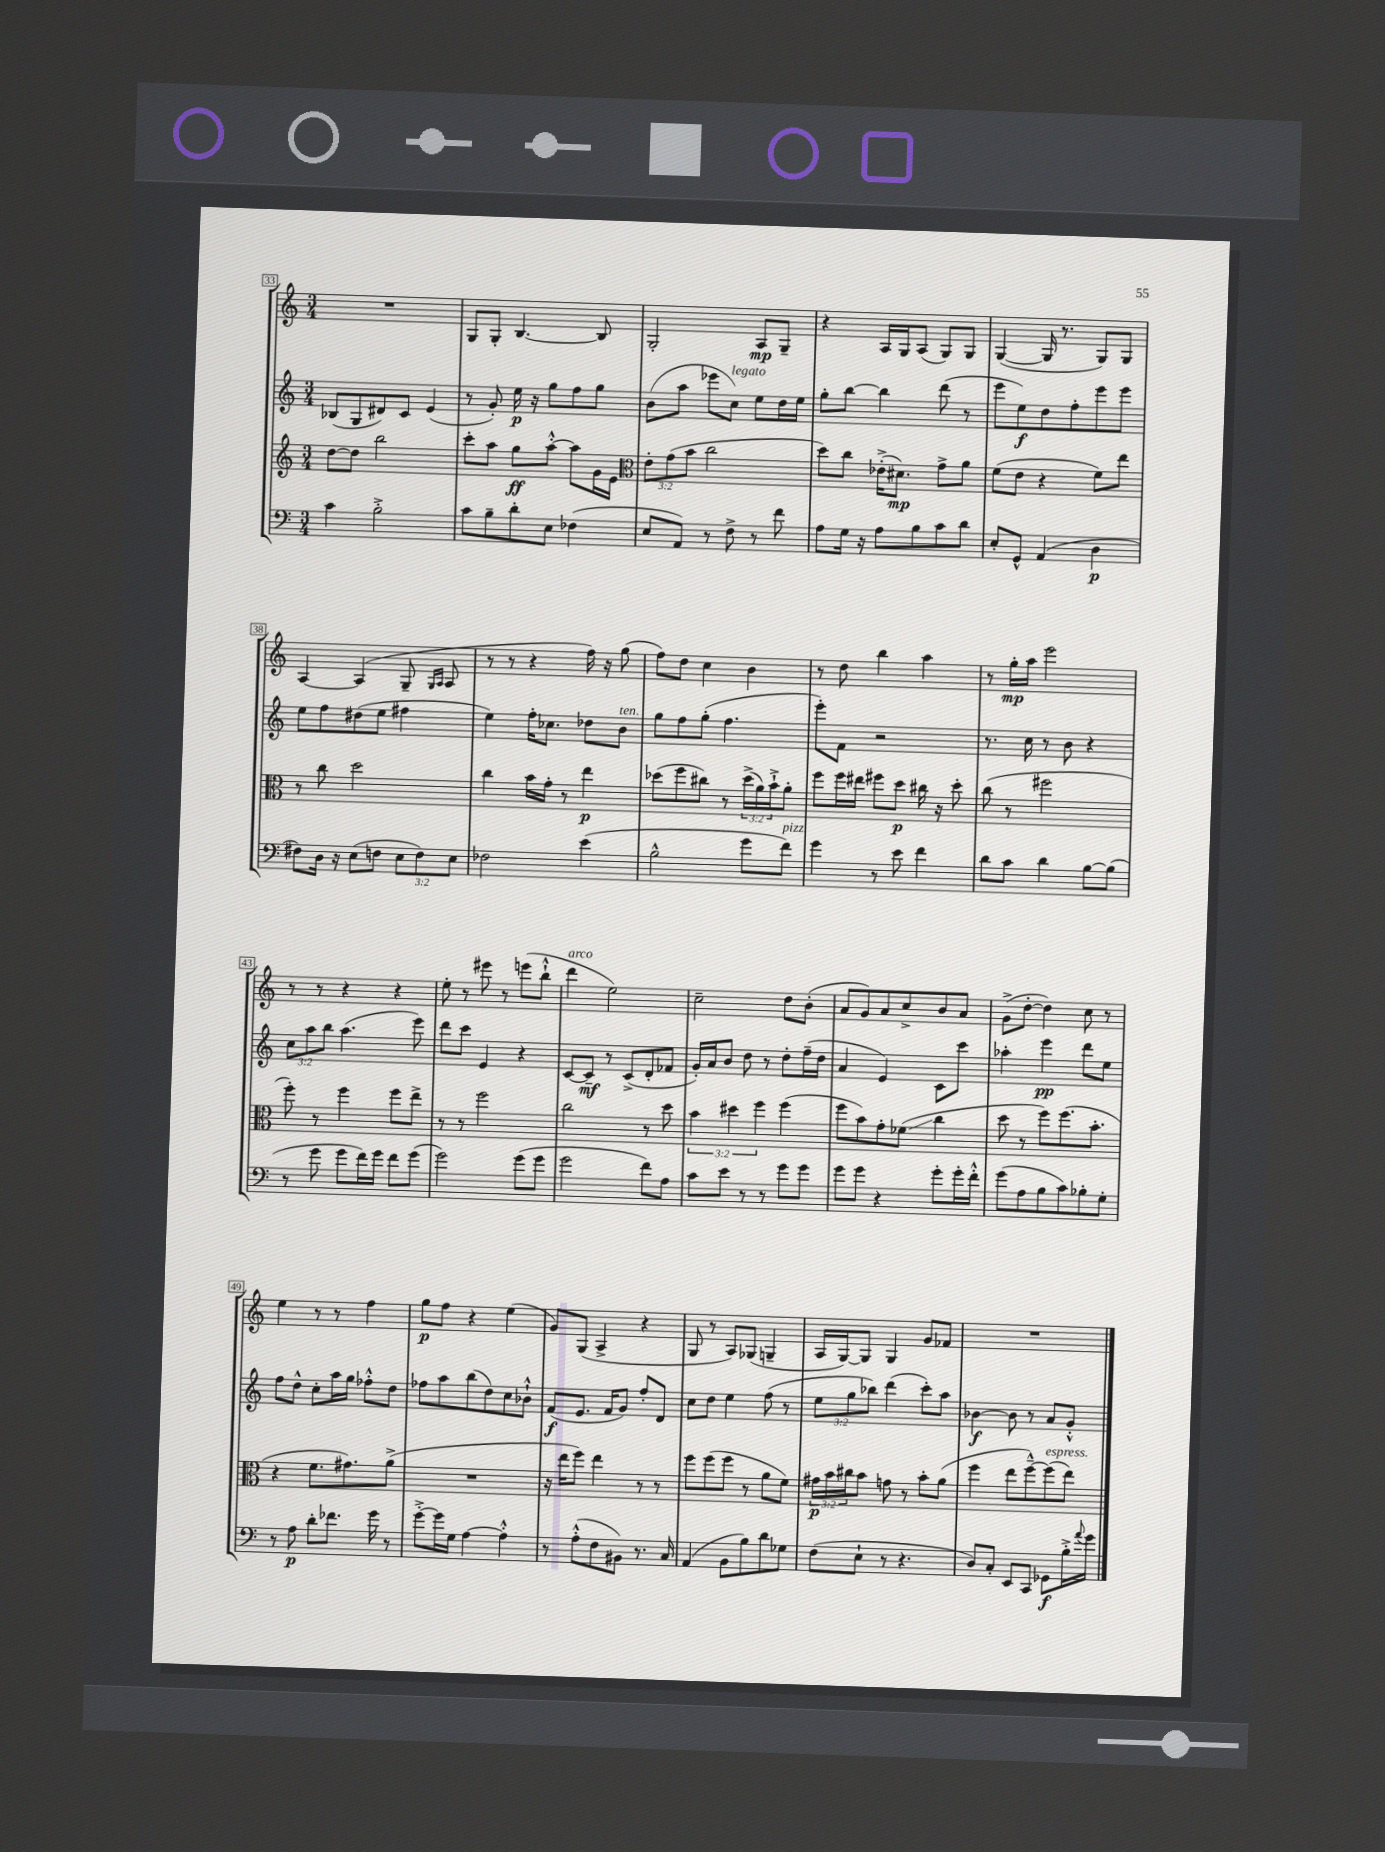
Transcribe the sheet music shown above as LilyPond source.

<<
\new StaffGroup <<
\new Staff = "s0" {
    \clef treble \key c \major \numericTimeSignature \time 3/4
    R2. |
    g8 g8-. b4.~ b8 |
    g2-. a8\mp g8-- |
    r4 a16 g16 a8( g8) g8 |
    g4~( g16 r8. g8) g8 |
    a4~ a4( g8-- \grace { g16 a16 } a8 |
    r8 r8 r4 f''16) r16 g''8( |
    f''8) d''8 c''4 b'4 |
    r8 d''8 b''4 a''4 |
    r8 g''16-.\mp a''16 e'''2 |
    r8 r8 r4 r4 |
    e''8-. r8 eis'''8 r8 e'''8( b''8-!-^ |
    d'''4^\markup { \italic "arco" } e''2) |
    c''2-- d''8 b'8-.( |
    a'8 g'8) a'8 c''8-> b'8 a'8 |
    g'8->( d''8~-. d''4) c''8 r8 |
    e''4 r8 r8 f''4 |
    g''8\p f''8 r4 e''4( |
    g'8) g8( a4-> r4 |
    g8 r8 a8) ges8( g4-- |
    a16 g16~) g8 g4 g'8 fes'8 |
    R2. \bar "|." |
}
\new Staff = "s1" {
    \clef treble \key c \major \numericTimeSignature \time 3/4 \override Staff.TupletNumber.text = #tuplet-number::calc-fraction-text
    bes8( g8 dis'8) c'8 e'4( |
    r8 g'8-.) e''16\p r16 g''8 f''8 g''8 |
    b'8( a''8 ees'''8 c''8^\markup { \italic "legato" }) e''8 d''16 e''16 |
    g''8-. b''8~ b''4 d'''8( r8 |
    e'''8 e''8\f) d''8 f''8-. e'''8 e'''8 |
    e''8 f''8 dis''8( e''8 fis''4 |
    e''4) f''16-. ces''8. des''8 b'8^\markup { \italic "ten." } |
    g''8 f''8 g''8-.( f''4. |
    e'''8-.) f'8 r2 |
    r8. c''16 r8 b'8 r4 |
    \tuplet 3/2 { c''8 a''8 b''8 } a''4.( e'''8) |
    d'''8 c'''8 e'4 r4 |
    c'8~ c'8--\mf r8 c'8->( d'8-. fes'8 |
    g'16-.) a'16 b'8 d''8 r8 d''8-. f''16--( d''16 |
    a'4 e'4) c'8 c'''8 |
    aes''4-. e'''4\pp d'''8 e''8 |
    f''8 d''8-^ c''8-. a''16 g''16 fes''8-.-^ d''8 |
    fes''8 a''8 b''8( d''8) c''8 bes'8-!-^ |
    f'8\f( e'8. f'16 g'8) f''8-. d'8 |
    c''8 d''8 e''4 f''8( r8 |
    \tuplet 3/2 { e''8 g''8 bes''8) } d'''4( c'''8-.) a''8 |
    bes'4~\f bes'8 r8 a'8 g'8-.-^ \bar "|." |
}
\new Staff = "s2" {
    \clef treble \key c \major \numericTimeSignature \time 3/4 \override Staff.TupletNumber.text = #tuplet-number::calc-fraction-text
    d''8~ d''8 b''2 |
    c'''8-. a''8 g''8\ff a''8~-.-^ a''8 g'16 e'16 |
    \clef alto \tuplet 3/2 { e'8-. g'8( b'8 } c''2 |
    d''8) c''8 ees'16-.->( dis'8.\mp) g'8-> a'8 |
    f'8( e'8 r4 f'8) e''8 |
    r8 c''8 d''2 |
    c''4 b'16 g'16-. r8 e''4\p |
    des''8( f''8 cis''8) r8 \tuplet 3/2 { des''16->( a'16) b'16-!-> } a'8-. |
    f''8 f''16 eis''16 fis''8 d''8\p cis''16 r16 d''8-. |
    c''8( r8 fis''2 |
    f''8-.) r8 f''4 f''8 e''8-> |
    r8 r8 f''2 |
    c''2 r8 d''8 |
    \tuplet 3/2 { b'4 dis''4 f''4 } f''4( |
    f''8 b'8) g'8-. fes'8\glissando( c''4 |
    d''8 r8 f''8) f''8.( b'8.-. |
    r4 f'8. gis'8.) a'8->( |
    R2. |
    r16 e''16 f''8) e''4 r8 r8 |
    f''8 f''8( f''8 r8 a'8 f'8) |
    \tuplet 3/2 { gis'16\p b'16 cis''16 } b'8 g'8 r8 b'8-. a'8( |
    f''4 e''8 f''8~---^) f''8^\markup { \italic "espress." }( e''8) \bar "|." |
}
\new Staff = "s3" {
    \clef bass \key c \major \numericTimeSignature \time 3/4 \override Staff.TupletNumber.text = #tuplet-number::calc-fraction-text
    c'4 b2-.-> |
    c'8 b8-- d'8-. e8 fes4( |
    e8 a,8) r8 f8-> r8 f'8 |
    a8 g16 r16 a8 b8 c'8 d'8 |
    e8-. g,8-^ a,4( d4\p |
    fis8) d16 r16 e8( f8 \tuplet 3/2 { e8 f8) e8 } |
    fes2 e'4( |
    b2-^ g'8 f'8^\markup { \italic "pizz." }) |
    g'4 r8 e'8 f'4 |
    d'8 c'8 d'4 b8~ b8( |
    r8 g'8 g'8 f'16) g'16 f'8 g'8( |
    g'2) g'8( g'8 |
    g'2 f'8) a8 |
    c'8 e'8 r8 r8 g'8 g'8 |
    g'8 g'8 r4 g'8-. g'16-. f'16-.-^ |
    g'8( a8 b8 c'8) bes8-. g8-. |
    r8 a8\p d'8-. fes'8. g'16 r8 |
    g'8~-.-> g'16 g16 a4~ a4-.-^ |
    r8 a8-.-^( f8 bis,8) r8. c16 |
    a,4( b,8 b8) d'8 ges8 |
    f8( e8-! r8 r4. |
    d8) c8-. e,8 c,8 ges,8\f b16-.-> \appoggiatura { a'8 } g'16 \bar "|." |
}
>>
>>
\layout { \context { \Score currentBarNumber = #33 \override BarNumber.stencil = #(make-stencil-boxer 0.1 0.3 ly:text-interface::print) } }
